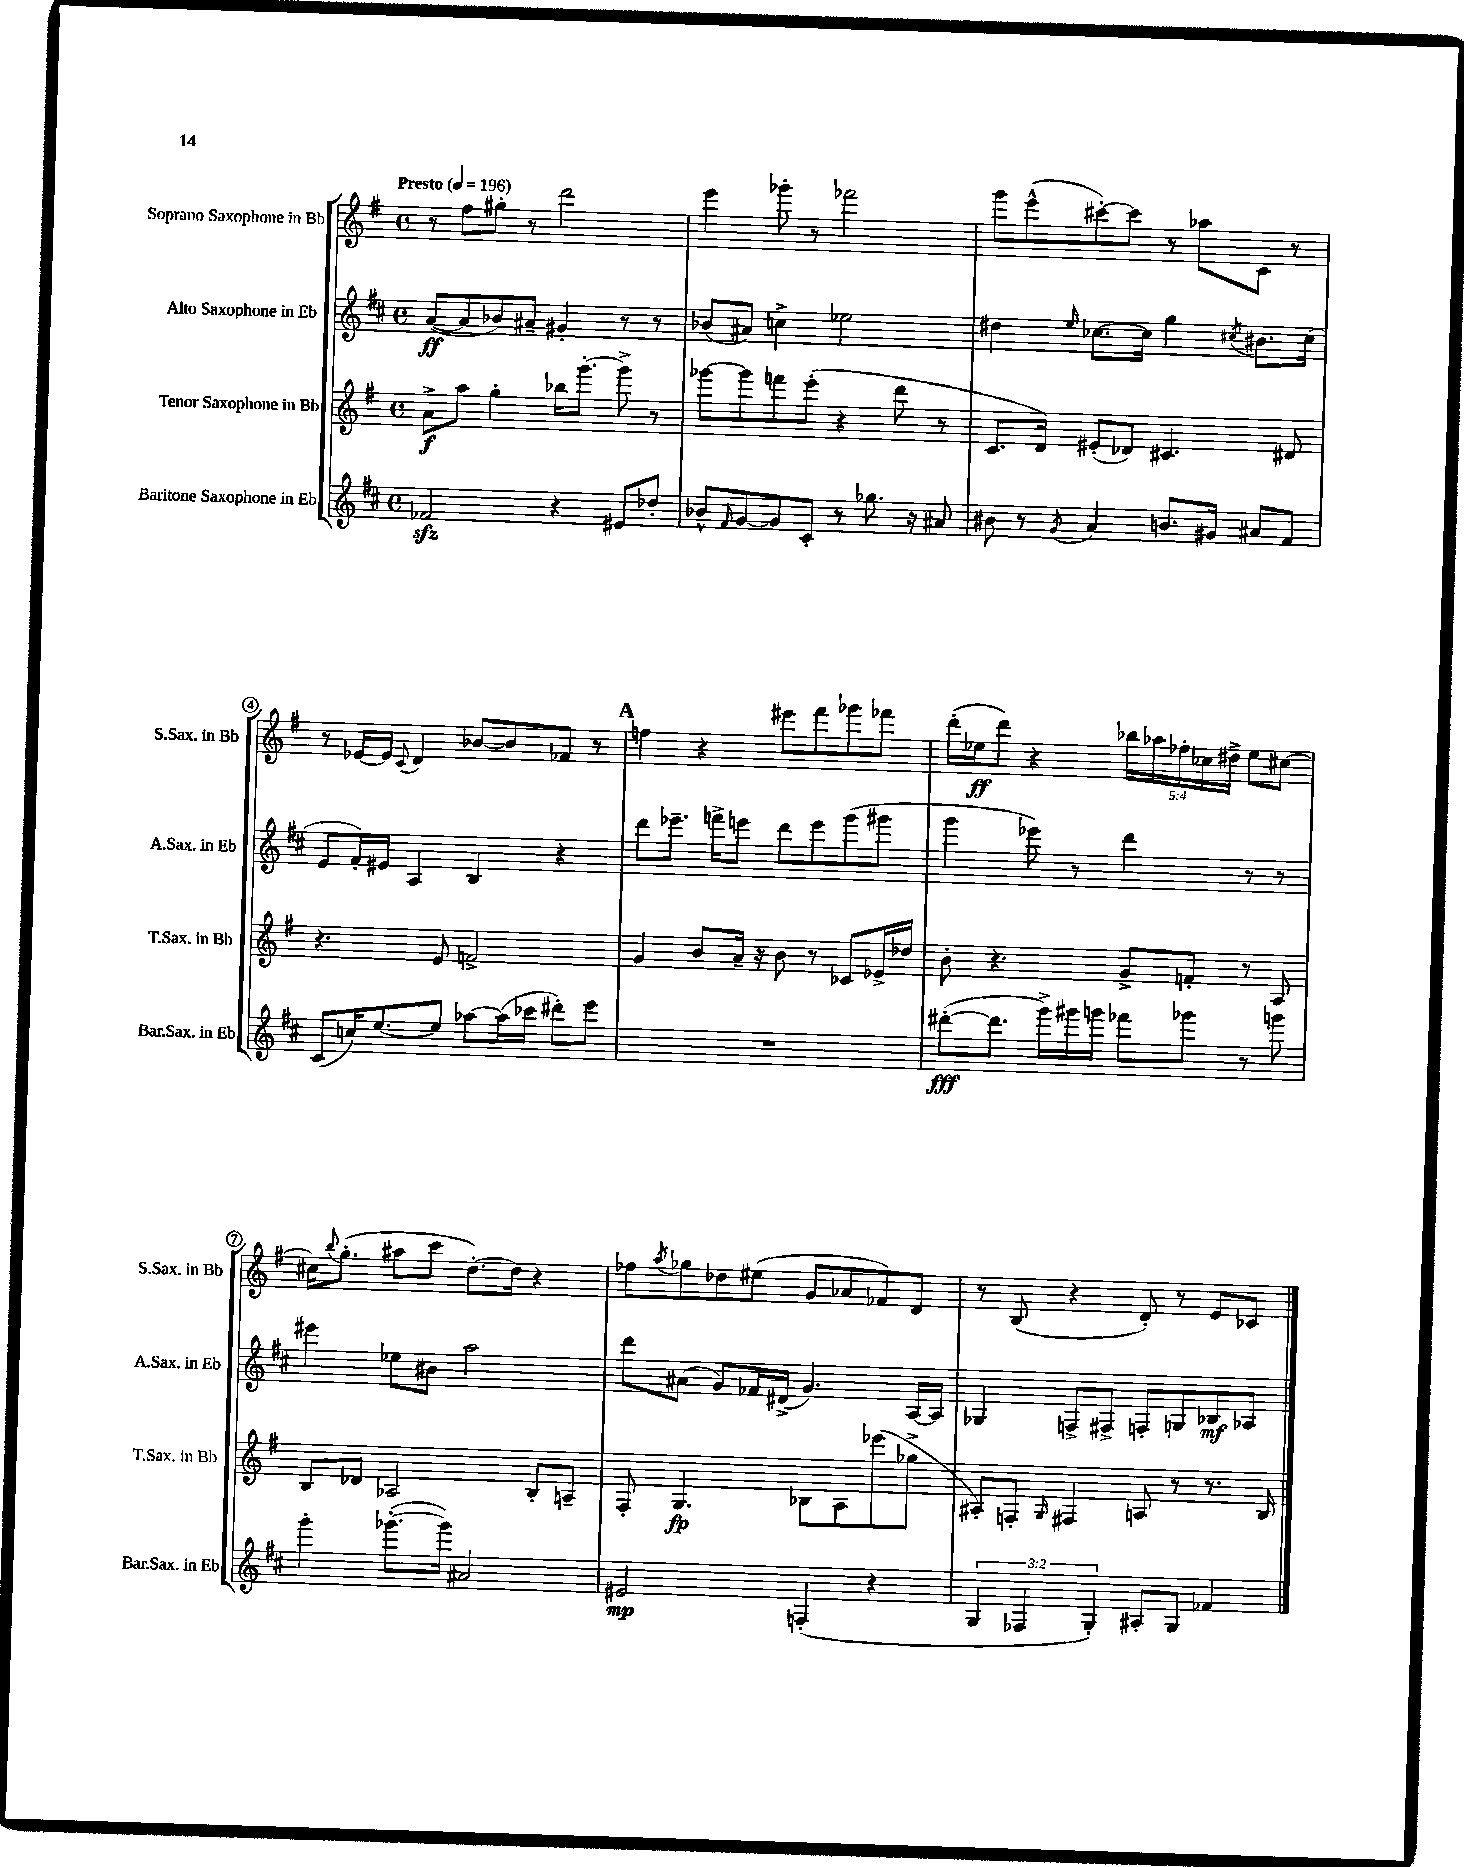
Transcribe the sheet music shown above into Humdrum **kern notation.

**kern	**dynam	**kern	**dynam	**kern	**dynam	**kern	**dynam
*part4	*part4	*part3	*part3	*part2	*part2	*part1	*part1
*staff4	*staff4	*staff3	*staff3	*staff2	*staff2	*staff1	*staff1
*I"Baritone Saxophone in Eb	*	*I"Tenor Saxophone in Bb	*	*I"Alto Saxophone in Eb	*	*I"Soprano Saxophone in Bb	*
*I'Bar.Sax. in Eb	*	*I'T.Sax. in Bb	*	*I'A.Sax. in Eb	*	*I'S.Sax. in Bb	*
*clefG2	*	*clefG2	*	*clefG2	*	*clefG2	*
*k[f#c#]	*	*k[f#]	*	*k[f#c#]	*	*k[f#]	*
*M4/4	*	*M4/4	*	*M4/4	*	*M4/4	*
*met(c)	*	*met(c)	*	*met(c)	*	*met(c)	*
*MM196	*	*MM196	*	*MM196	*	*MM196	*
=1	=1	=1	=1	=1	=1	=1	=1
!	!	!	!	!	!	!LO:TX:a:B:t=Presto	!
2f-Xzz/	.	8a^\L	f	([8a/L	ff	8r	.
.	.	8aa\J	.	8a/]	.	8ff#\L	.
.	.	4gg'\	.	8b-X/)	.	8gg#X'\J	.
.	.	.	.	8a#X~/J	.	8r	.
4r	.	16bb-X\KL	.	4g#X'/	.	2ddd\	.
.	.	[8.ggg'\J	.	.	.	.	.
8e#X/L	.	8ggg^\]	.	8r	.	.	.
8dd-X'/J	.	8r	.	8r	.	.	.
=2	=2	=2	=2	=2	=2	=2	=2
8b-X^^/L	.	[8ggg-X\L	.	(8b-X/L	.	4eee\	.
16qqf#/	.	.	.	.	.	.	.
[8g/	.	8ggg-\]	.	8a#X/J)	.	.	.
8g/]	.	8fffn\	.	4ccn^\	.	8ggg-X'\	.
8c#'/J	.	(8eee'\J	.	.	.	8r	.
8r	.	4r	.	2ee-X\	.	2fff-X\	.
8.gg-X\	.	.	.	.	.	.	.
.	.	8ddd\	.	.	.	.	.
16r	.	.	.	.	.	.	.
8a#X/	.	8r	.	.	.	.	.
=3	=3	=3	=3	=3	=3	=3	=3
8b#X\	.	8.c/L	.	4dd#X\	.	8ggg\L	.
8r	.	.	.	.	.	(8eee^^\	.
.	.	16d/Jk)	.	.	.	.	.
8qg/	.	.	.	16qqee/	.	.	.
4a/	.	(8e#X'/L	.	[8.cc-X\L	.	[8ccc#X'\)	.
.	.	8d-X/J)	.	.	.	8ccc#\J]	.
.	.	.	.	16cc-\Jk]	.	.	.
8.bn/L	.	4.c#X/	.	4gg\	.	8r	.
.	.	.	.	.	.	8aa-X\L	.
16g#X/Jk	.	.	.	.	.	.	.
.	.	.	.	8qcc#X/	.	.	.
8a#X/L	.	.	.	8.b#X\L	.	8c\J	.
8f#/J	.	8d#X/	.	.	.	8r	.
.	.	.	.	(16cc#\Jk	.	.	.
!!LO:LB:g=z
=4	=4	=4	=4	=4	=4	=4	=4
(8c#/L	.	4.r	.	8e/L	.	8r	.
16ccn/K)	.	.	.	16f#'/L)	.	[16e-X/LL	.
[8.ee/	.	.	.	16e#X/JJ	.	16e-/JJ]	.
.	.	.	.	.	.	8qqc/	.
.	.	.	.	4A/	.	4d/	.
8ee/J]	.	8e/	.	.	.	.	.
[8aa-X\L	.	2fn^/	.	4B/	.	[8b-X/L	.
(16aa-\L]	.	.	.	.	.	8b-/]	.
16ccc-X\JJ	.	.	.	.	.	.	.
8ddd#X'\L)	.	.	.	4r	.	8f-X/J	.
8eee\J	.	.	.	.	.	8r	.
!!LO:REH:place=s1:t=A
=5	=5	=5	=5	=5	=5	=5	=5
1r	.	4g/	.	8ddd\L	.	4ffn\	.
.	.	.	.	8.eee-X~\J	.	.	.
.	.	8b/L	.	.	.	4r	.
.	.	.	.	16fffn^\KL	.	.	.
.	.	16a~/Jk	.	8eeen\J	.	.	.
.	.	16r	.	.	.	.	.
.	.	8b\	.	8ddd\L	.	8eee#X\L	.
.	.	8r	.	8eee\	.	8fff#\	.
.	.	8c-X/L	.	(8ggg\	.	8ggg-X\	.
.	.	16e-X^/L	.	8ggg#X\J	.	8fff-X\J	.
.	.	16dd-X/JJ	.	.	.	.	.
=6	=6	=6	=6	=6	=6	=6	=6
([8ddd#X'\L	fff	8b'\	.	4ggg\	.	(16ddd'\LL	.
.	.	.	.	.	.	16ee-X\J	ff
8.ddd#\J]	.	4.r	.	.	.	8ddd\J)	.
.	.	.	.	8eee-X\)	.	4r	.
16ggg^\LL)	.	.	.	.	.	.	.
16ggg#X\	.	.	.	8r	.	.	.
16gggn\JJ	.	.	.	.	.	.	.
8fff-X\L	.	8g^/L	.	4ddd\	.	20bb-X\LL	.
.	.	.	.	.	.	20aa-X\	.
.	.	.	.	.	.	20ff-X'\	.
8ggg-X\J	.	8fn'/J	.	.	.	.	.
.	.	.	.	.	.	20cc-X\	.
.	.	.	.	.	.	20dd#X^\JJ	.
8r	.	8r	.	8r	.	8ee-\L	.
8gggn\	.	8A/	.	8r	.	[8cc#X\J	.
!!LO:LB:g=z
=7	=7	=7	=7	=7	=7	=7	=7
4ggg'\	.	8B/L	.	4eee#X\	.	16cc#X\KL]	.
.	.	.	.	.	.	8qqbb/	.
.	.	.	.	.	.	(8.gg'\J	.
.	.	8d-X/J	.	.	.	.	.
([8.ggg-X'\L	.	2A-X/	.	8ee-X\L	.	8aa#X\L	.
.	.	.	.	8b#X\J	.	8ccc\J	.
16ggg-\Jk])	.	.	.	.	.	.	.
2a#X/	.	.	.	2aa\	.	[8.dd'\L)	.
.	.	.	.	.	.	16dd\Jk]	.
.	.	8B'/L	.	.	.	4r	.
.	.	8An~/J	.	.	.	.	.
=8	=8	=8	=8	=8	=8	=8	=8
2e#X/	mp	8F#'/	.	8ddd\L	.	8ff-X\L	.
.	.	.	.	.	.	8qaa/	.
.	.	4.G/	fp	(8a#X\J	.	8gg-X\	.
.	.	.	.	8g/L)	.	8dd-X\	.
.	.	.	.	16f-X/L	.	(8ee#X\J	.
.	.	.	.	(16d#X^/JJ	.	.	.
(4Fn'/	.	8B-X\L	.	4.g/)	.	8g/L	.
.	.	8A\	.	.	.	8a-X/	.
4r	.	(8eee-X\	.	.	.	8f-X/)	.
.	.	8gg-X^\J	.	[16A/LL	.	8d/J	.
.	.	.	.	16A/JJ]	.	.	.
=9	=9	=9	=9	=9	=9	=9	=9
6G/	.	8A#X'/L)	.	4G-X/	.	8r	.
.	.	8Fn'/J	.	.	.	(8B/	.
6F-X/	.	.	.	.	.	.	.
.	.	16qqG/	.	.	.	.	.
.	.	4F#X/	.	8Fn^/L	.	4r	.
6G'/)	.	.	.	.	.	.	.
.	.	.	.	8F#X^/J	.	.	.
8A#X'/L	.	8An/	.	8Fn'/L	.	8d'/)	.
8G/J	.	8r	.	8Gn/	.	8r	.
4f-X/	.	8.r	.	8B-X/	mf	8e/L	.
.	.	.	.	8A-X/J	.	8c-X/J	.
.	.	16B/	.	.	.	.	.
==	==	==	==	==	==	==	==
*-	*-	*-	*-	*-	*-	*-	*-
